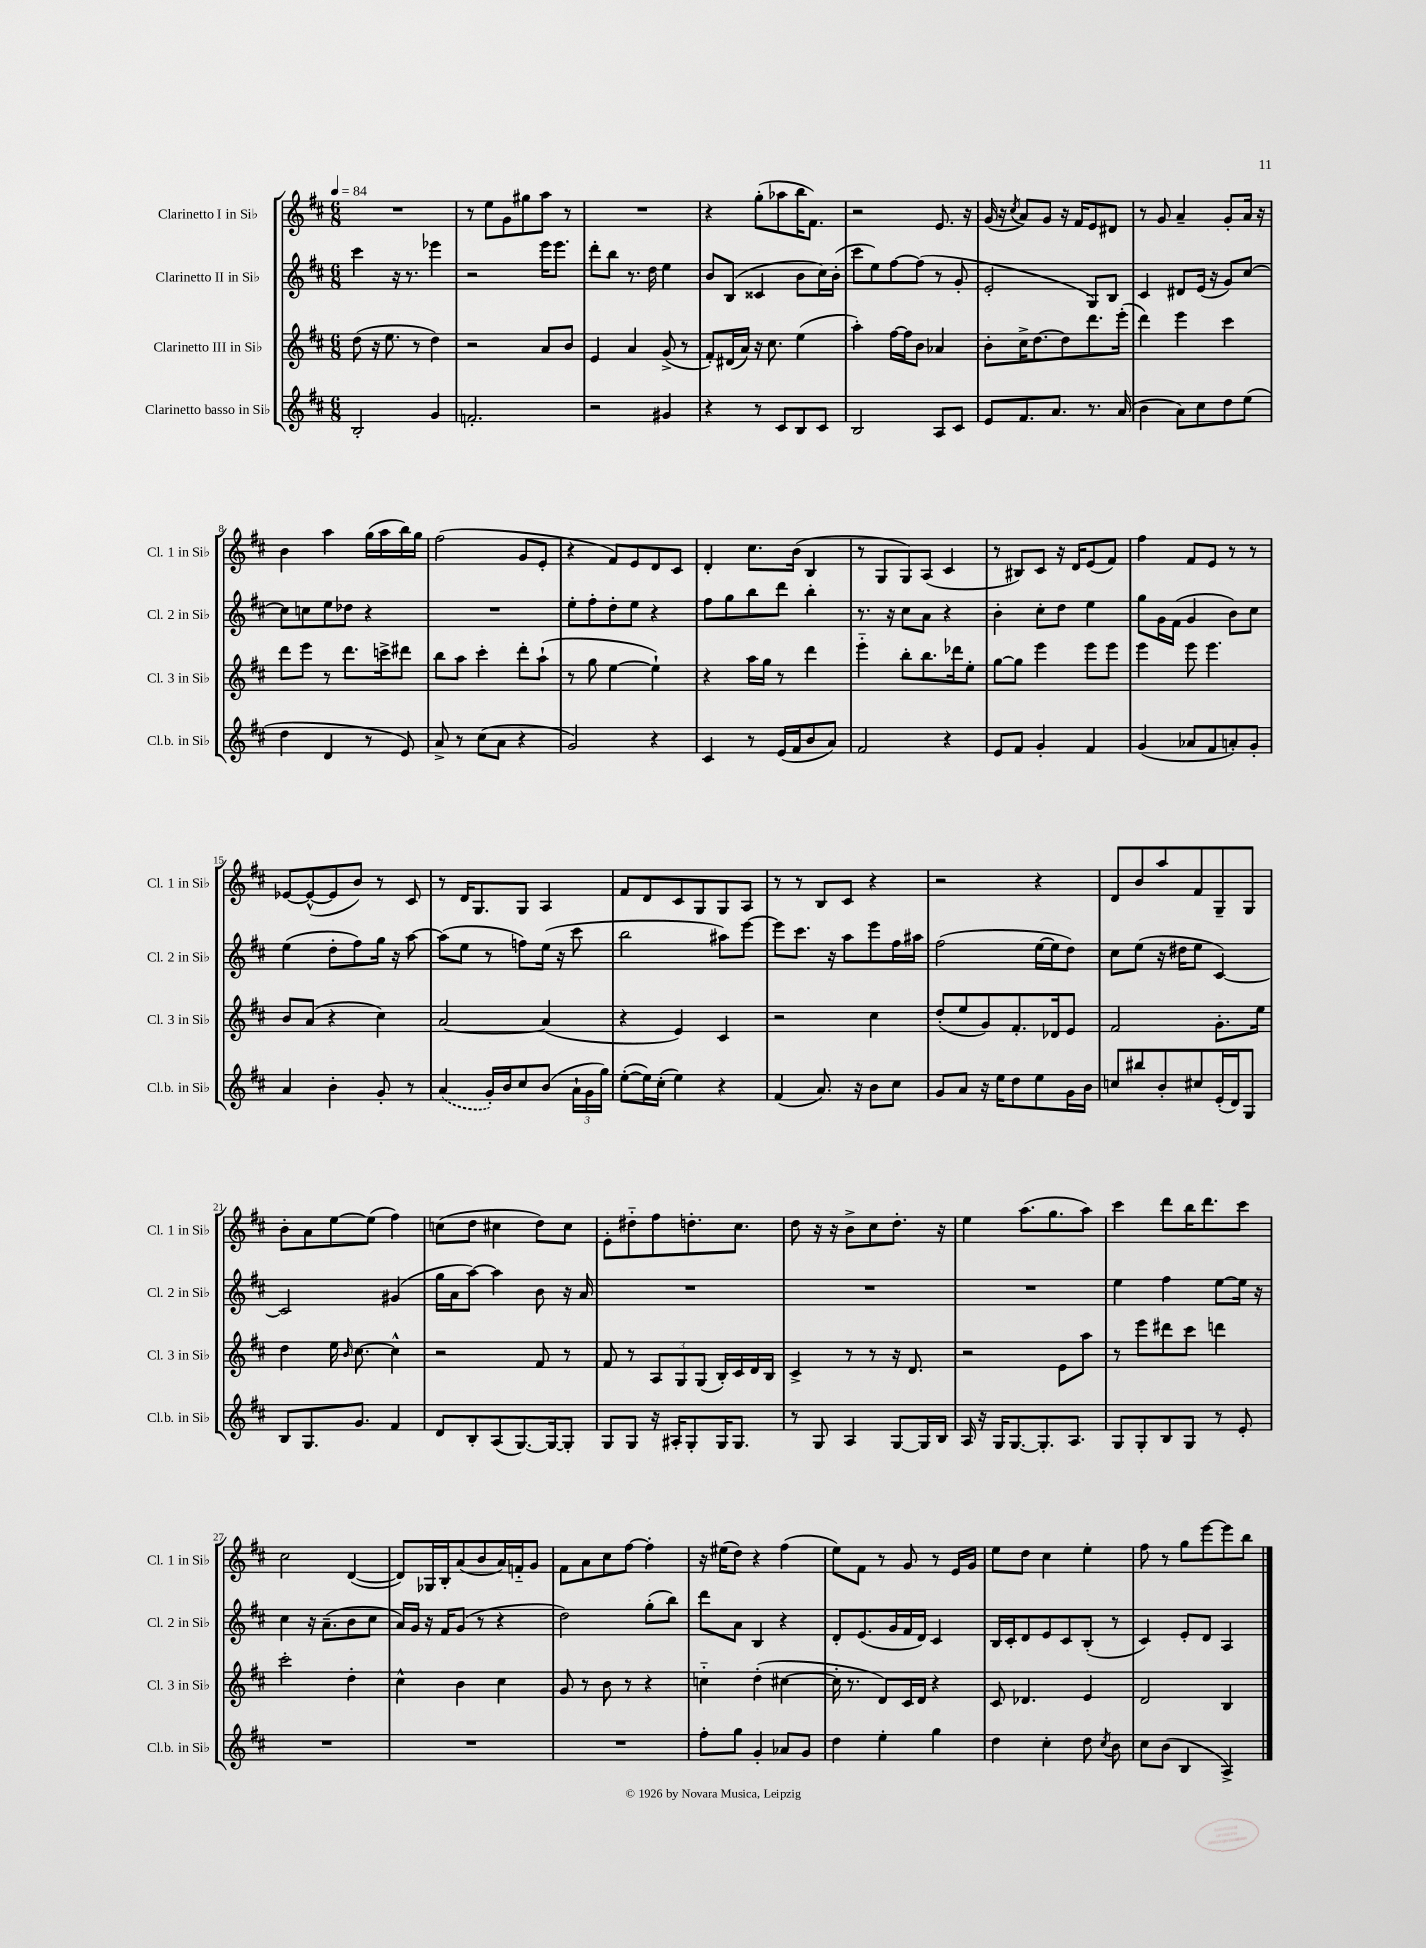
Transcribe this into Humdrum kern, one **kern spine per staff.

**kern	**kern	**kern	**kern
*part4	*part3	*part2	*part1
*staff4	*staff3	*staff2	*staff1
*I"Clarinetto basso in Si♭	*I"Clarinetto III in Si♭	*I"Clarinetto II in Si♭	*I"Clarinetto I in Si♭
*I'Cl.b. in Si♭	*I'Cl. 3 in Si♭	*I'Cl. 2 in Si♭	*I'Cl. 1 in Si♭
*clefG2	*clefG2	*clefG2	*clefG2
*k[f#c#]	*k[f#c#]	*k[f#c#]	*k[f#c#]
*M6/8	*M6/8	*M6/8	*M6/8
*MM84	*MM84	*MM84	*MM84
=1	=1	=1	=1
2B'/	(8dd\	4ccc#\	2.r
.	16r	.	.
.	8.ee\	.	.
.	.	16r	.
.	.	8.r	.
.	8r	.	.
4g/	4dd\)	4eee-X\	.
=2	=2	=2	=2
2.fn'/	2r	2r	8r
.	.	.	8ee\L
.	.	.	8g\
.	.	.	8gg#X\
.	8a/L	16eee\KL	8aa\J
.	.	8.eee\J	.
.	8b/J	.	8r
=3	=3	=3	=3
2r	4e/	8ddd'\L	2.r
.	.	8bb\J	.
.	4a/	8.r	.
.	.	16dd\	.
4g#X/	(8g^/	4ee\	.
.	8r	.	.
=4	=4	=4	=4
4r	8f#'/L)	8b/L	4r
.	(16d#X/L	(8B/J	.
.	16a/JJ)	.	.
8r	16r	4c##X/	(8gg'\L
.	8.cc#\	.	.
8c#/L	.	.	8aa-X\
8B/	(4ee\	8b\L	16bb\K
.	.	.	8.f#\J)
8c#/J	.	16cc#\L)	.
.	.	(16b'\JJ	.
=5	=5	=5	=5
2B/	4aa'\)	8ccc#\L	2r
.	.	8ee\)	.
.	[16ff#\LL	[8ff#\	.
.	16ff#\J]	.	.
.	8b\J	(8ff#\J]	.
8A/L	4a-X/	8r	8.e/
8c#/J	.	8g'/	.
.	.	.	16r
=6	=6	=6	=6
8e/L	8b'\L	2e'/	(16g/
.	.	.	16r
.	.	.	8qcc#/
8.f#/	16cc#^\K	.	8a/L)
.	[8.dd\	.	.
.	.	.	8g/J
8.a/J	.	.	.
.	8dd\]	.	16r
.	.	.	16f#/KL
8.r	8.ddd\	8G/L)	8e/
.	.	8B/J	8d#X/J
(16a/	(16eee'\Jk	.	.
=7	=7	=7	=7
4b\	4ddd\)	4c#/	8r
.	.	.	8g/
8a\L)	4eee\	8d#X/L	4a~/
8cc#\	.	(16e/Jk	.
.	.	16r	.
8dd\	4ccc#\	8g/L)	8g'/L
(8ee\J	.	[8cc#/J	16a/Jk
.	.	.	16r
!!LO:LB:g=z
=8	=8	=8	=8
4dd\	8ddd\L	8cc#\L]	4b\
.	8eee\J	8ccn\	.
4d/	8r	8ee\	4aa\
.	8.ddd\L	8dd-X\J	.
8r	.	4r	(16gg\LL
.	16cccn^\k	.	16aa\
8e/)	8ddd#X\J	.	16bb\)
.	.	.	16gg\JJ
=9	=9	=9	=9
8a^/	8bb\L	2.r	(2ff#\
8r	8aa\J	.	.
(8cc#\L	4ccc#'\	.	.
8a\J	.	.	.
4r	8ddd'\L	.	8g/L
.	(8aa`\J	.	8e'/J
=10	=10	=10	=10
2g/)	8r	8ee'\L	4r
.	8gg\	8ff#'\	.
.	[4ee\	8dd'\	8f#/L)
.	.	8ee\J	8e/
4r	4ee`\])	4r	8d/
.	.	.	8c#/J
=11	=11	=11	=11
4c#/	4r	8ff#\L	4d'/
.	.	8gg\	.
8r	16aa\LL	8bb\	8.cc#\L
.	16gg\JJ	.	.
(16e/LL	8r	8ddd\J	.
16f#/J	.	.	(16b\Jk
8b/	4ddd\	4bb'\	4B/
8a/J)	.	.	.
=12	=12	=12	=12
2f#/	4eee\	8.r	8r
.	.	.	8G/L
.	.	16r	.
.	8bb'\L	8cc#\L	8G/)
.	8.bb\	8a\J	(8A/J
4r	.	4r	4c#/
.	16ddd-X\k	.	.
.	8ee'\J	.	.
=13	=13	=13	=13
8e/L	[8gg\L	4b'\	8r
8f#/J	8gg\J]	.	8B#X/L)
4g'/	4eee\	8cc#'\L	8c#/J
.	.	8dd\J	16r
.	.	.	16d/KL
4f#/	8eee\L	4ee\	(8e/
.	8eee\J	.	8f#/J)
=14	=14	=14	=14
(4g/	4eee\	8gg\L	4ff#\
.	.	16g\L	.
.	.	(16f#\JJ	.
8a-X/L	8eee\	4g/	8f#/L
8f#/	4.eee\	.	8e/J
8an'/)	.	8b\L)	8r
8g'/J	.	8cc#\J	8r
!!LO:LB:g=z
=15	=15	=15	=15
4a/	8b/L	(4ee\	[8e-X/L
.	(8a/J	.	(8e-^^/_
4b'\	4r	8dd'\L	8e-/]
.	.	8ff#\)	8b/J)
8g'/	4cc#\)	16gg\Jk	8r
.	.	16r	.
8r	.	[8aa\	8c#/
=16	=16	=16	=16
(4a/	[2a/	(8aa\L]	8r
.	.	8ee\J	16d/KL
.	.	.	8.G/
16g'/LL)	.	8r	.
16b/J	.	.	.
8cc#/	.	8ffn\L)	8G/J
(8b/J	(4a/]	(16ee\Jk	4A/
.	.	16r	.
24a`\LL	.	8ccc#\	.
24g\	.	.	.
24gg\JJ)	.	.	.
=17	=17	=17	=17
([8ee'\L	4r	2bb\	8f#/L
16ee\L])	.	.	8d/
(16cc#'\JJ	.	.	.
4ee\)	4e/)	.	8c#/
.	.	.	8G/
4r	4c#/	8aa#X\L)	8G/
.	.	[8eee\J	8A/J
=18	=18	=18	=18
(4f#/	2r	8eee\L]	8r
.	.	8.ccc#\J	8r
8.a/)	.	.	8B/L
.	.	16r	.
.	.	8aa\L	8c#/J
16r	.	.	.
8b\L	4cc#\	8eee\	4r
8cc#\J	.	16ff#\L	.
.	.	16aa#X\JJ	.
=19	=19	=19	=19
8g/L	(8dd'/L	(2ff#\	2r
8a/J	8ee/	.	.
16r	8g/)	.	.
16ee\KL	.	.	.
8dd\	8.f#'/	.	.
8ee\	.	[16ee\LL	4r
.	16d-X/k	16ee\J]	.
16g\L	8e/J	8dd\J)	.
16b\JJ	.	.	.
=20	=20	=20	=20
8ccn/L	2f#/	8cc#\L	8d/L
8bb#X/	.	(8ee\J	8b/
8b'/	.	16r	8aa/
.	.	16dd#X\KL	.
8cc#X/	.	8ee\J	8f#/
(16e'/L	8.g'\L	[4c#/)	8G~/
16d/J)	.	.	.
8G/J	.	.	8G/J
.	16ee\Jk	.	.
!!LO:LB:g=z
=21	=21	=21	=21
8B/L	4dd\	2c#/]	8b'\L
8.G/	.	.	8a\
.	16ee\	.	[8ee\
.	16qqb/	.	.
8.g/J	[8.cc#\	.	.
.	.	.	(8ee\J]
4f#/	4cc#^^\]	(4g#X/	4ff#\)
=22	=22	=22	=22
8d/L	2r	16gg\LL	(8ccn\L
.	.	16a\J	.
8B'/	.	[8aa\J)	8dd\J
(8A/	.	4aa\]	4cc#X\
[8.G/)	.	.	.
.	8f#/	8b\	8dd\L)
16G/k_	.	.	.
8G'/J]	8r	16r	8cc#\J
.	.	16a/	.
=23	=23	=23	=23
8G/L	8f#/	2.r	8e'\L
8G/J	8r	.	8dd#X\
16r	12A/L	.	8ff#\
16A#X'/KL	.	.	.
.	12G/	.	.
8G'/	.	.	8.ddn'\
.	(12G/J	.	.
16G/K	16B'/LL)	.	.
8.G/J	16c#/	.	8.cc#\J
.	16d/	.	.
.	16B/JJ	.	.
=24	=24	=24	=24
8r	4c#^/	2.r	8dd\
8G/	.	.	16r
.	.	.	16r
4A/	8r	.	8b^\L
.	8r	.	8cc#\
[8G/L	16r	.	8.dd'\J
.	8.d/	.	.
16G/L]	.	.	.
16B/JJ	.	.	16r
=25	=25	=25	=25
16A/	2r	2.r	4ee\
16r	.	.	.
16G/KL	.	.	.
[8.G/	.	.	.
.	.	.	(8.aa\L
8.G'/]	.	.	.
.	.	.	8.gg\
.	8e\L	.	.
8.A/J	.	.	.
.	8aa\J	.	8aa\J)
=26	=26	=26	=26
8G/L	8r	4ee\	4ccc#\
8G'/	8eee\L	.	.
8B/	8ddd#X\	4ff#\	8ddd\L
8G/J	8ccc#\J	.	16bb\K
.	.	.	8.ddd\
8r	4dddn\	[8ee\L	.
8e'/	.	16ee\Jk]	8ccc#\J
.	.	16r	.
!!LO:LB:g=z
=27	=27	=27	=27
2.r	2ccc#'\	4cc#\	2cc#\
.	.	16r	.
.	.	(8.a~\L	.
.	4dd'\	8b\	([4d/
.	.	8cc#\J	.
=28	=28	=28	=28
2.r	4cc#^^\	16a/LL)	8d/L])
.	.	16g/JJ	.
.	.	16r	16G-X/L
.	.	16f#/KL	16B'/J
.	4b\	(8g/J	(8a/
.	.	8r	8b/
.	4cc#\	4r	16a/L)
.	.	.	16fn/J
.	.	.	8g/J
=29	=29	=29	=29
2.r	8g/	2dd\)	8f#\L
.	8r	.	8a\
.	8b\	.	8cc#\
.	8r	.	[8ff#\J
.	4r	(8gg'\L	4ff#'\]
.	.	8bb\J)	.
=30	=30	=30	=30
8ff#'\L	4ccn\	8ddd\L	16r
.	.	.	(16ee#X\KL
8gg\J	.	8a\J	8dd\J)
4g'/	(4dd'\	4B/	4r
8a-X/L	[4cc#X\	4r	(4ff#\
8g/J	.	.	.
=31	=31	=31	=31
4dd\	16cc#'\]	8d'/L	8ee\L)
.	8.r	.	.
.	.	(8.e/	8f#\J
4ee'\	8d/L)	.	8r
.	.	16g/L	.
.	16c#/L	16f#/	8g/
.	16d/JJ	16d/JJ)	.
4gg\	4r	4c#/	8r
.	.	.	16e/LL
.	.	.	16g/JJ
=32	=32	=32	=32
4dd\	8c#/	16B/LL	8ee\L
.	.	16c#'/J	.
.	4.d-X/	8d/	8dd\J
4cc#'\	.	8e/	4cc#\
.	.	8c#/	.
8dd\	4e/	(8B'/J	4ee'\
8qcc#/	.	.	.
8b\	.	8r	.
=33	=33	=33	=33
8cc#\L	2d/	4c#/)	8ff#\
(8b\J	.	.	8r
4B/	.	8e'/L	8gg\L
.	.	8d/J	[8eee\
4A^/)	4B/	4A/	8eee\]
.	.	.	8bb\J
==	==	==	==
*-	*-	*-	*-
